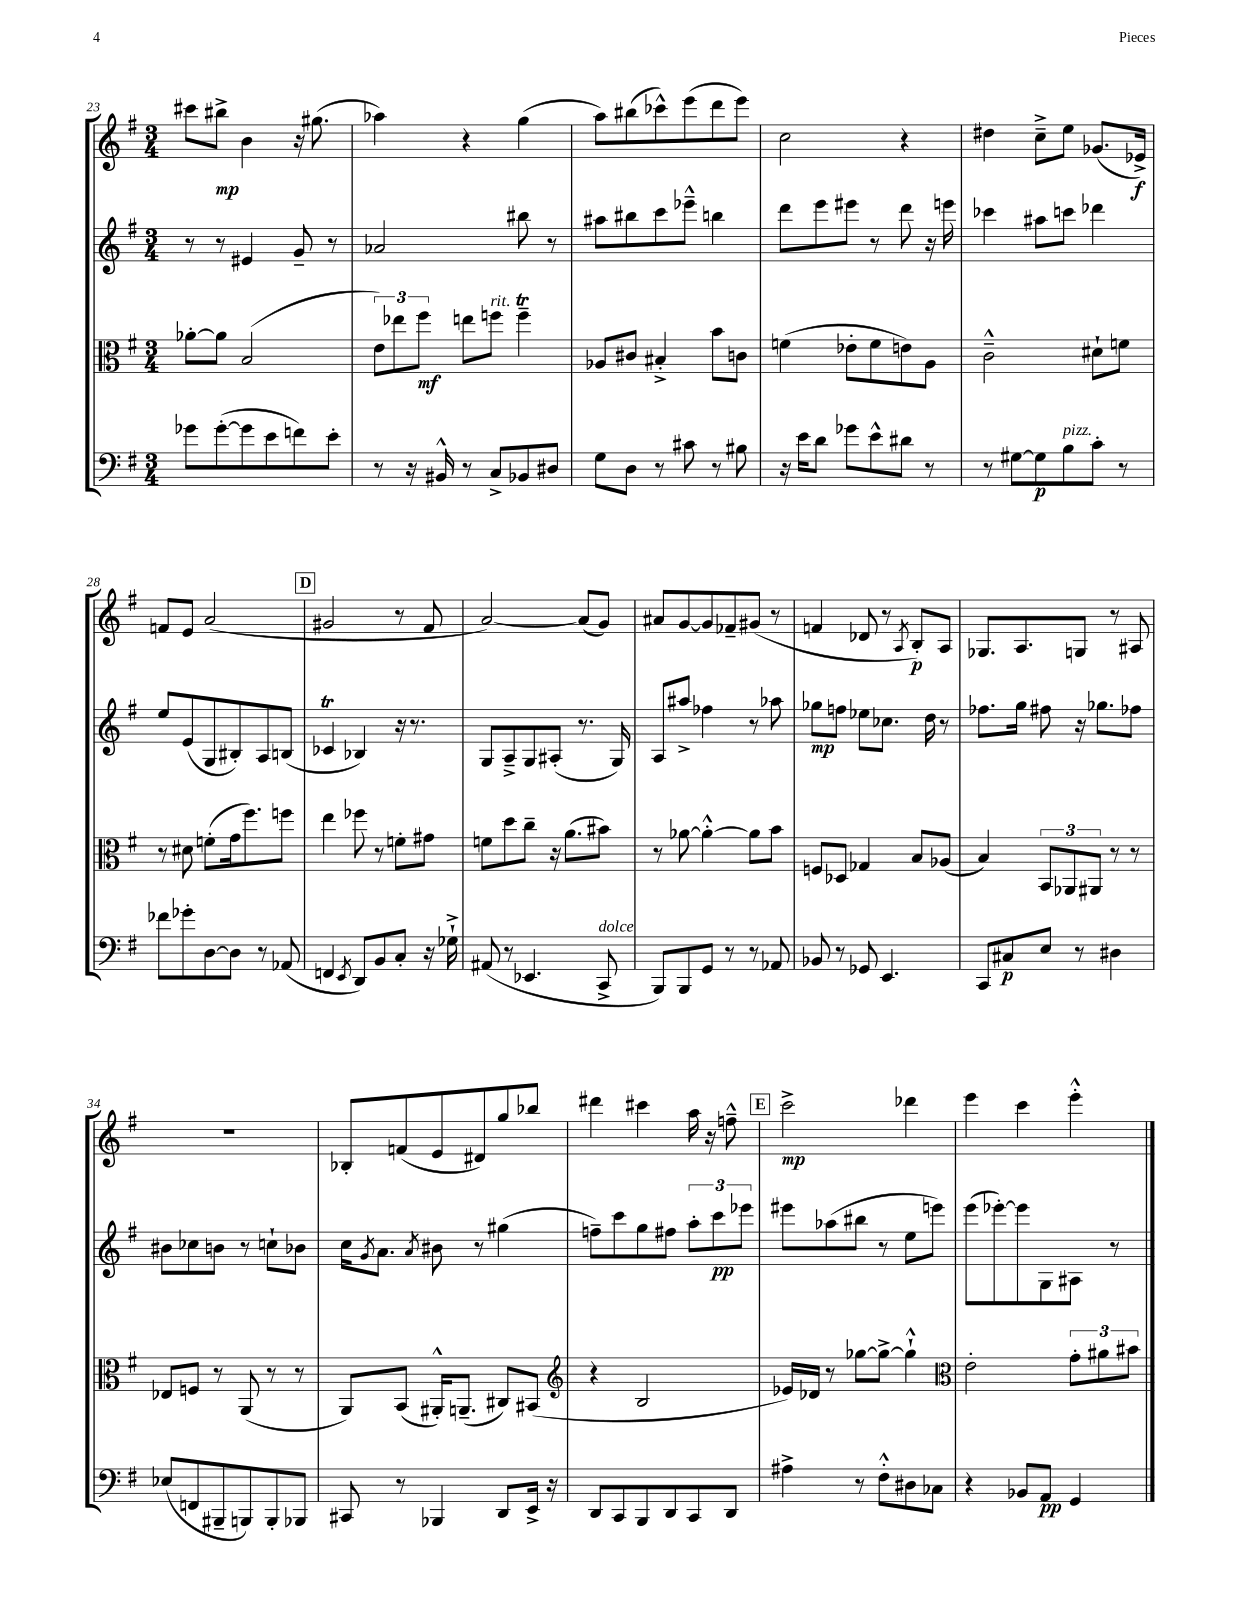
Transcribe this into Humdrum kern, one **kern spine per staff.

**kern	**kern	**kern	**kern
*staff4	*staff3	*staff2	*staff1
*clefF4	*clefC3	*clefG2	*clefG2
*k[f#]	*k[f#]	*k[f#]	*k[f#]
*M3/4	*M3/4	*M3/4	*M3/4
8g-	[8a-'	8r	8ccc#
([8g-'	8a-]	8r	8bb#^
8g-]	(2B	4e#	4b
8e	.	.	.
8f)	.	8g~	16r
.	.	.	(8.gg#
8e'	.	8r	.
=	=	=	=
8r	12e)	2a-	4aa-)
.	12ee-	.	.
16r	.	.	.
.	12ff#	.	.
16BB#^^	.	.	.
8r	8ee	.	4r
8C^	8ff	.	.
8BB-	4ff~	8bb#	(4gg
8D#	.	8r	.
=	=	=	=
8G	8A-	8aa#	8aa)
8D	8c#	8bb#	(8bb#
8r	4B#'^	8ccc	8ccc-^^)
8c#	.	8eee-~^^	(8eee
8r	8b	4bb	8ddd
8B#	8c	.	8eee)
=	=	=	=
16r	(4f	8ddd	2cc
16e	.	.	.
8d	.	8eee	.
8g-	8e-'	8eee#	.
8e^^	8f	8r	.
8d#	8e)	8ddd	4r
8r	8A	16r	.
.	.	16eee	.
=	=	=	=
8r	2c~^^	4ccc-	4dd#
[8G#	.	.	.
8G#]	.	8aa#	8cc~^
8B	.	8ccc	8ee
8c'	8d#`	4ddd-	(8.g-
8r	8f	.	.
.	.	.	16e-^)
=	=	=	=
8f-	8r	8ee	8f
8g-'	8d#	(8e	8e
[8D	(8f'	8G	(2a
8D]	16g	8B#')	.
.	8.ff#)	.	.
8r	.	8A	.
(8AA-	8ff	(8B	.
=	=	=	=
4FF	4ee	4c-	2g#
8qEE	.	.	.
8DD)	8ff-	4B-)	.
8BB	8r	.	.
8C'	8f'	16r	8r
.	.	8.r	.
16r	8g#	.	8f#
16G-`^	.	.	.
=	=	=	=
(8AA#	8f	8G	[2a)
8r	8dd	8A~^	.
4.EE-	8cc~	8G	.
.	16r	(8A#'	.
.	(8.a	.	.
.	.	8.r	(8a]
8CC^	8b#)	.	8g)
.	.	16G)	.
=	=	=	=
8BBB)	8r	8A	8a#
8BBB	[8a-	8aa#^	[8g
8GG	4a-'^^_	4ff-	8g]
8r	.	.	8f-~
8r	8a-]	8r	(8g#
8AA-	8b	8aa-	8r
=	=	=	=
8BB-	8F	8gg-	4f
8r	8D-	8ff	.
8GG-	4G-	8ee-	8d-
4.EE	.	8.cc-	8r
.	.	.	8qA
.	8B	.	8B')
.	.	16dd	.
.	(8A-	8r	8A
=	=	=	=
8CC	4B)	8.ff-	8.G-
8C#	.	.	.
.	.	16gg	8.A
8E	12BB	8ff#	.
.	12AA-	.	.
8r	.	16r	8G
.	12AA#	.	.
.	.	8.gg-	.
4D#	8r	.	8r
.	8r	8ff-	8A#
=	=	=	=
(8E-	8E-	8b#	2.r
8FF	8F	8cc-	.
8BBB#~	8r	8b	.
8BBB)	(8AA	8r	.
8BBB'	8r	8cc`	.
8BBB-	8r	8b-	.
=	=	=	=
8CC#	8AA)	16cc	8B-'
.	.	8qg	.
.	.	8.a	.
8r	(8BB	.	(8f
.	.	8qa	.
4BBB-	16AA#'^^)	8b#	8e
.	(8.AA~	.	.
.	.	8r	8d#)
8DD	8C#)	(4gg#	8gg
16EE^	(8BB#	.	8bb-
16r	.	.	.
=	=	=	=
*	*clefG2	*	*
8DD	4r	8ff~)	4ddd#
8CC	.	8ccc	.
8BBB	2B	8gg	4ccc#
8DD	.	8ff#	.
8CC	.	12aa'	16aa
.	.	.	16r
.	.	12ccc	.
8DD	.	.	8ff~^^
.	.	12eee-	.
=	=	=	=
4A#^	16e-)	8eee#	2ccc^
.	16d-	.	.
.	8r	(8aa-	.
8r	[8gg-	8bb#	.
8F#'^^	8gg-^_	8r	.
8D#	4gg-`^^]	8ee	4ddd-
8C-	.	8eee)	.
=	=	=	=
*	*clefC3	*	*
4r	2e'	(8eee	4eee
.	.	[8eee-')	.
8BB-	.	8eee-]	4ccc
8AA	.	8G	.
4GG	12g'	8A#	4eee'^^
.	12a#	.	.
.	.	8r	.
.	12b#	.	.
==	==	==	==
*-	*-	*-	*-
